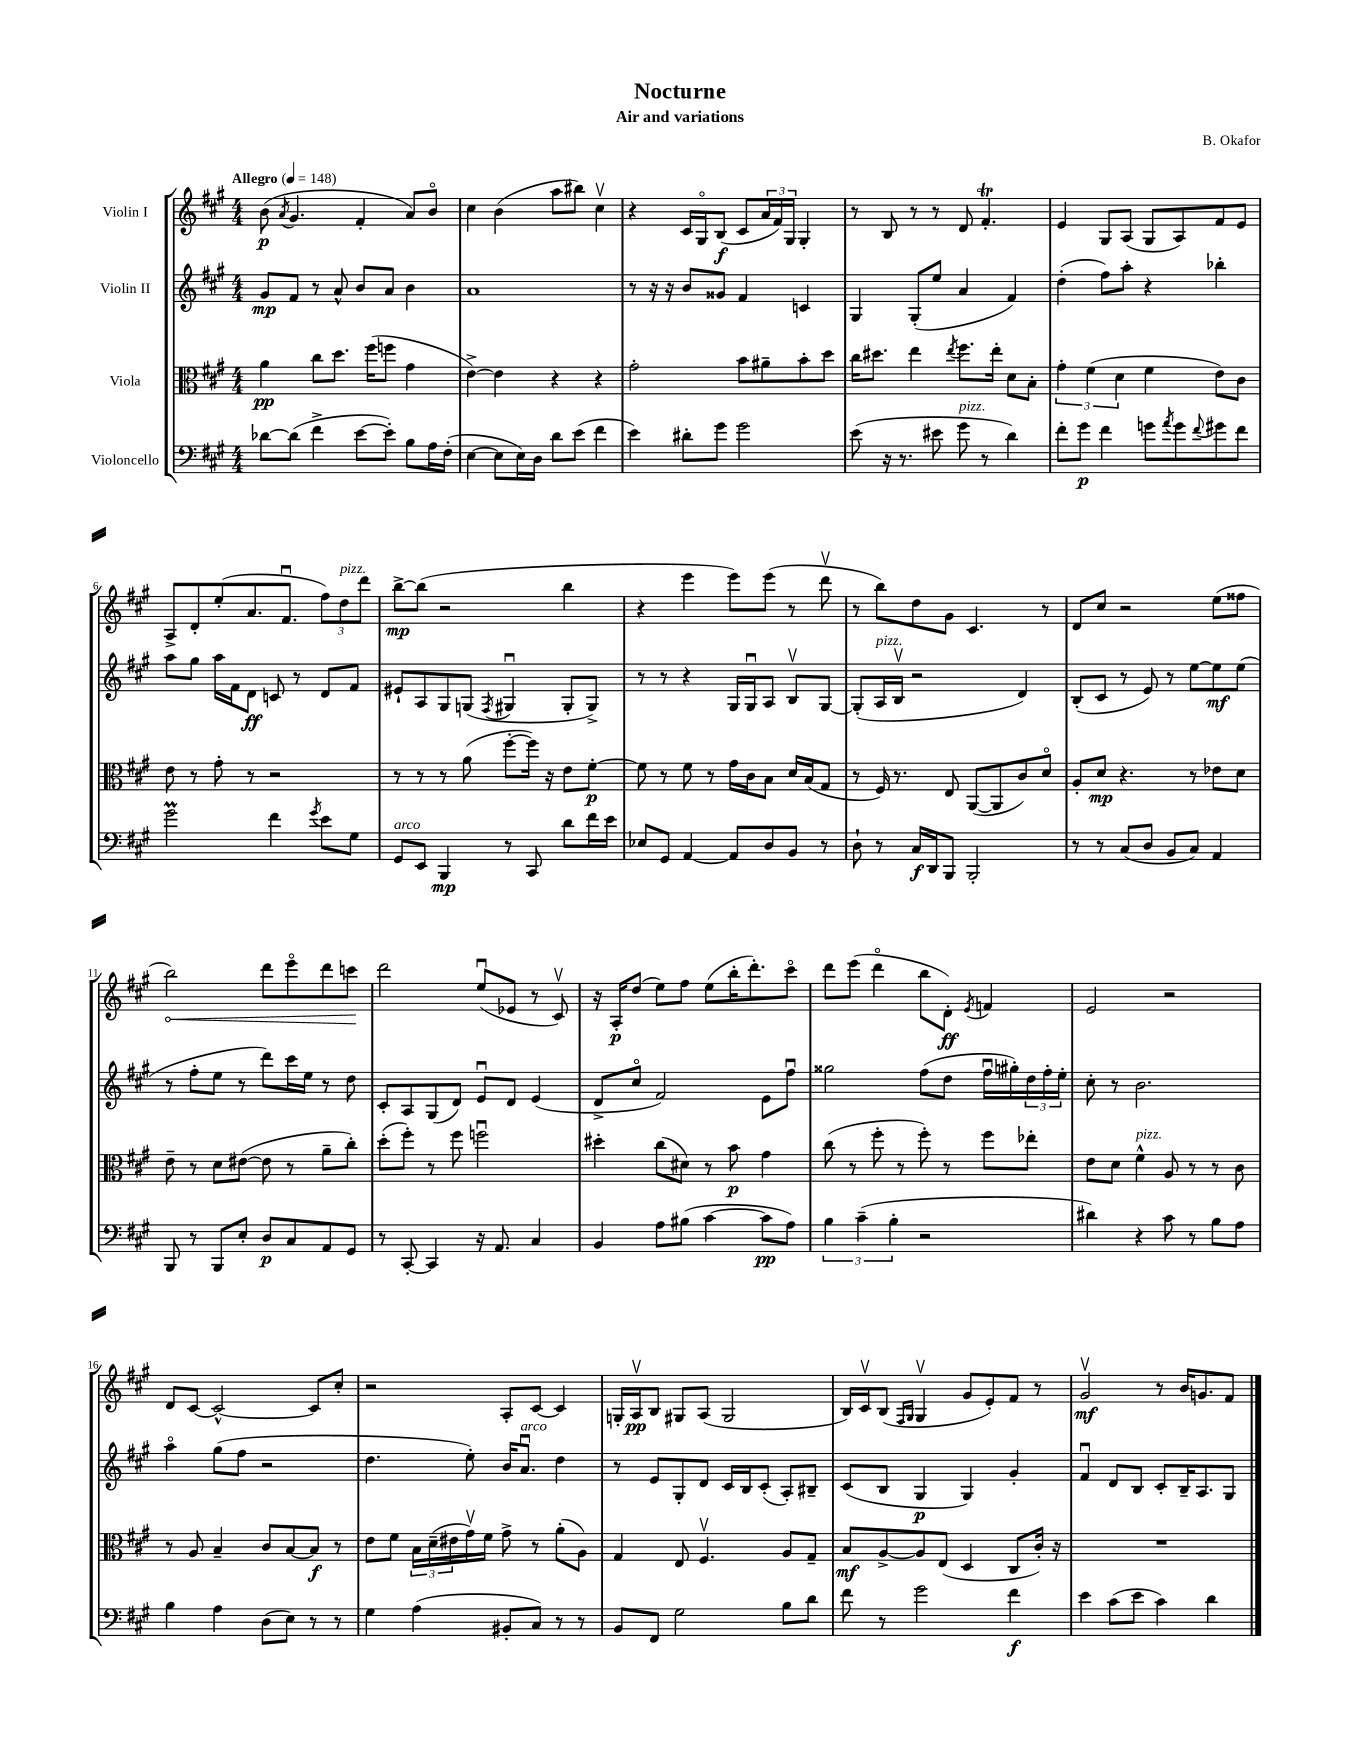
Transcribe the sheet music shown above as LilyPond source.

\header { title = "Nocturne" composer = "B. Okafor" subtitle = "Air and variations" }
<<
\new StaffGroup <<
\new Staff = "s0" \with { instrumentName = "Violin I" } {
    \clef treble \key a \major \numericTimeSignature \time 4/4 \tempo "Allegro" 4 = 148
    b'8\p( \acciaccatura { a'8 } gis'4. fis'4-. a'8) b'8\flageolet |
    cis''4 b'4( a''8 bis''8) cis''4\upbow |
    r4 cis'16 gis16\flageolet b8\f( cis'8 \tuplet 3/2 { a'16 fis'16) gis16 } gis4-. |
    r8 b8 r8 r8 d'8 fis'4.-.\trill |
    e'4 gis8 a8( gis8 a8) fis'8 e'8 |
    a8-> d'8-. e''8-.( a'8. fis'8.\downbow \tuplet 3/2 { fis''8) d''8^\markup { \italic "pizz." } d'''8 } |
    b''8~->\mp b''8( r2 b''4 |
    r4 e'''4 e'''8) e'''8( r8 d'''8\upbow |
    r8 b''8) d''8 gis'8 cis'4. r8 |
    d'8 cis''8 r2 e''8( fisis''8 |
    \once \override Hairpin.circled-tip = ##t b''2\<) d'''8 e'''8\flageolet d'''8 c'''8\! |
    d'''2 e''8\downbow( ees'8 r8 cis'8\upbow) |
    r16 a16-.\p d''8( e''8) fis''8 e''8( b''16-. d'''8.-.) cis'''8\flageolet |
    d'''8 e'''8( d'''4\flageolet b''8 d'8-.\ff) \acciaccatura { e'8 } f'4 |
    e'2 r2 |
    d'8 cis'8~ cis'2~-^ cis'8 cis''8-. |
    r2 a8-. cis'8~ cis'4 |
    g16-. a16\upbow\pp b8 gis8 a8( gis2 |
    b16) cis'16\upbow b8( \grace { fis16 gis16 } gis4\upbow gis'8 e'8-.) fis'8 r8 |
    gis'2\upbow\mf r8 b'16 g'8. fis'8 \bar "|." |
}
\new Staff = "s1" \with { instrumentName = "Violin II" } {
    \clef treble \key a \major \numericTimeSignature \time 4/4
    gis'8\mp fis'8 r8 a'8-^ b'8 a'8 b'4 |
    a'1 |
    r8 r16 r16 b'8 gisis'8 fis'4 c'4 |
    gis4 gis8-.( e''8 a'4 fis'4) |
    d''4-.( fis''8) a''8-. r4 bes''4-. |
    a''8 gis''8 a''16 fis'16 d'8\ff c'8 r8 d'8 fis'8 |
    eis'8-! a8 gis8 g8( \acciaccatura { fis8 } gis4\downbow gis8-. gis8->) |
    r8 r8 r4 gis16 gis16\downbow a8 b8\upbow gis8~ |
    gis8-.( a16^\markup { \italic "pizz." } b16\upbow r2 d'4) |
    b8-.( cis'8 r8 e'8) r8 e''8~ e''8\mf e''8( |
    r8 fis''8-. e''8 r8 d'''8) cis'''16 e''16 r8 d''8 |
    cis'8-. a8 gis8( d'8) e'8\downbow d'8 e'4( |
    d'8-> cis''8\flageolet fis'2) e'8 fis''8\downbow |
    gisis''2 fis''8( d''8 fis''16\downbow gis''16-.) \tuplet 3/2 { d''16 fis''16-. e''16-. } |
    cis''8-. r8 b'2. |
    a''4\flageolet gis''8( fis''8 r2 |
    d''4. e''8-.) b'16 a'8.\downbow^\markup { \italic "arco" } d''4 |
    r8 e'8 gis8-. d'8 cis'16 b16 cis'8-.( a8-.) bis8-- |
    cis'8( b8 gis4\p gis4) gis'4-. |
    fis'4\downbow d'8 b8 cis'8-. b16-- a8. gis8 \bar "|." |
}
\new Staff = "s2" \with { instrumentName = "Viola" } {
    \clef alto \key a \major \numericTimeSignature \time 4/4
    a'4\pp cis''8 d''8. fis''16( f''8 gis'4 |
    e'4~->) e'4 r4 r4 |
    gis'2-. b'8 ais'8-- b'8-. d''8 |
    cis''16 dis''8. e''4 \acciaccatura { e''8 } fis''8. e''16-. d'8 b8-. |
    \tuplet 3/2 { gis'4-. fis'4( d'4 } fis'4 e'8) cis'8 |
    e'8 r8 gis'8-. r8 r2 |
    r8 r8 r8 a'8( fis''8~-. fis''16) r16 e'8 fis'8~-.\p |
    fis'8 r8 fis'8 r8 gis'16 cis'16 b8 d'16 b16( gis8 |
    r8 fis16) r8. e8 a,8~( a,8 cis'8) d'8\flageolet |
    a8-. d'8\mp r4. r8 ees'8 d'8 |
    e'8-- r8 d'8 eis'8~( eis'8 r8 a'8-- cis''8-.) |
    d''8-.( fis''8-.) r8 fis''8 f''2\downbow |
    dis''4-. cis''8( dis'8) r8 b'8\p gis'4 |
    cis''8( r8 fis''8-. r8 fis''8-.) r8 fis''8 ees''8-. |
    e'8 d'8 fis'4-^^\markup { \italic "pizz." } a8 r8 r8 cis'8 |
    r8 a8 b4-- cis'8 b8~ b8\f r8 |
    e'8 fis'8 \tuplet 3/2 { b16 d'16--( eis'16 } gis'16\upbow) fis'16 gis'8-> r8 a'8-.( a8) |
    gis4 e8 fis4.\upbow a8 gis8-- |
    b8\mf a8~-> a8 e8( d4 cis8 cis'16-.) r16 |
    R1 \bar "|." |
}
\new Staff = "s3" \with { instrumentName = "Violoncello" } {
    \clef bass \key a \major \numericTimeSignature \time 4/4
    des'8~ des'8( fis'4-> e'8~ e'8-.) b8 a16 fis16-.( |
    e4~ e8 e16) d16 d'8 e'8( fis'4 |
    e'4) dis'8-. gis'8 gis'2 |
    e'8( r16 r8. eis'8 gis'8^\markup { \italic "pizz." } r8 d'4) |
    fis'8-. gis'8\p fis'4 g'8 \acciaccatura { a'8 } g'8 \appoggiatura { fis'8 } gis'8 fis'8 |
    gis'2\prall fis'4 \acciaccatura { gis'8 } e'8 gis8 |
    gis,8^\markup { \italic "arco" } e,8 b,,4\mp r8 cis,8 d'8 fis'16 e'16 |
    ees8 gis,8 a,4~ a,8 d8 b,8 r8 |
    d8-! r8 cis16\f d,16 b,,8 b,,2-. |
    r8 r8 cis8( d8 b,8 cis8) a,4 |
    b,,8 r8 b,,8 e8-. d8\p cis8 a,8 gis,8 |
    r8 cis,8~-. cis,4 r16 a,8. cis4 |
    b,4 a8 bis8( cis'4~ cis'8\pp a8) |
    \tuplet 3/2 { b4 cis'4--( b4-. } r2 |
    dis'4) r4 cis'8 r8 b8 a8 |
    b4 a4 d8( e8) r8 r8 |
    gis4 a4( bis,8-. cis8) r8 r8 |
    b,8 fis,8 gis2 b8 d'8 |
    fis'8 r8 gis'2 fis'4\f |
    e'4 cis'8( e'8 cis'4) d'4 \bar "|." |
}
>>
>>
